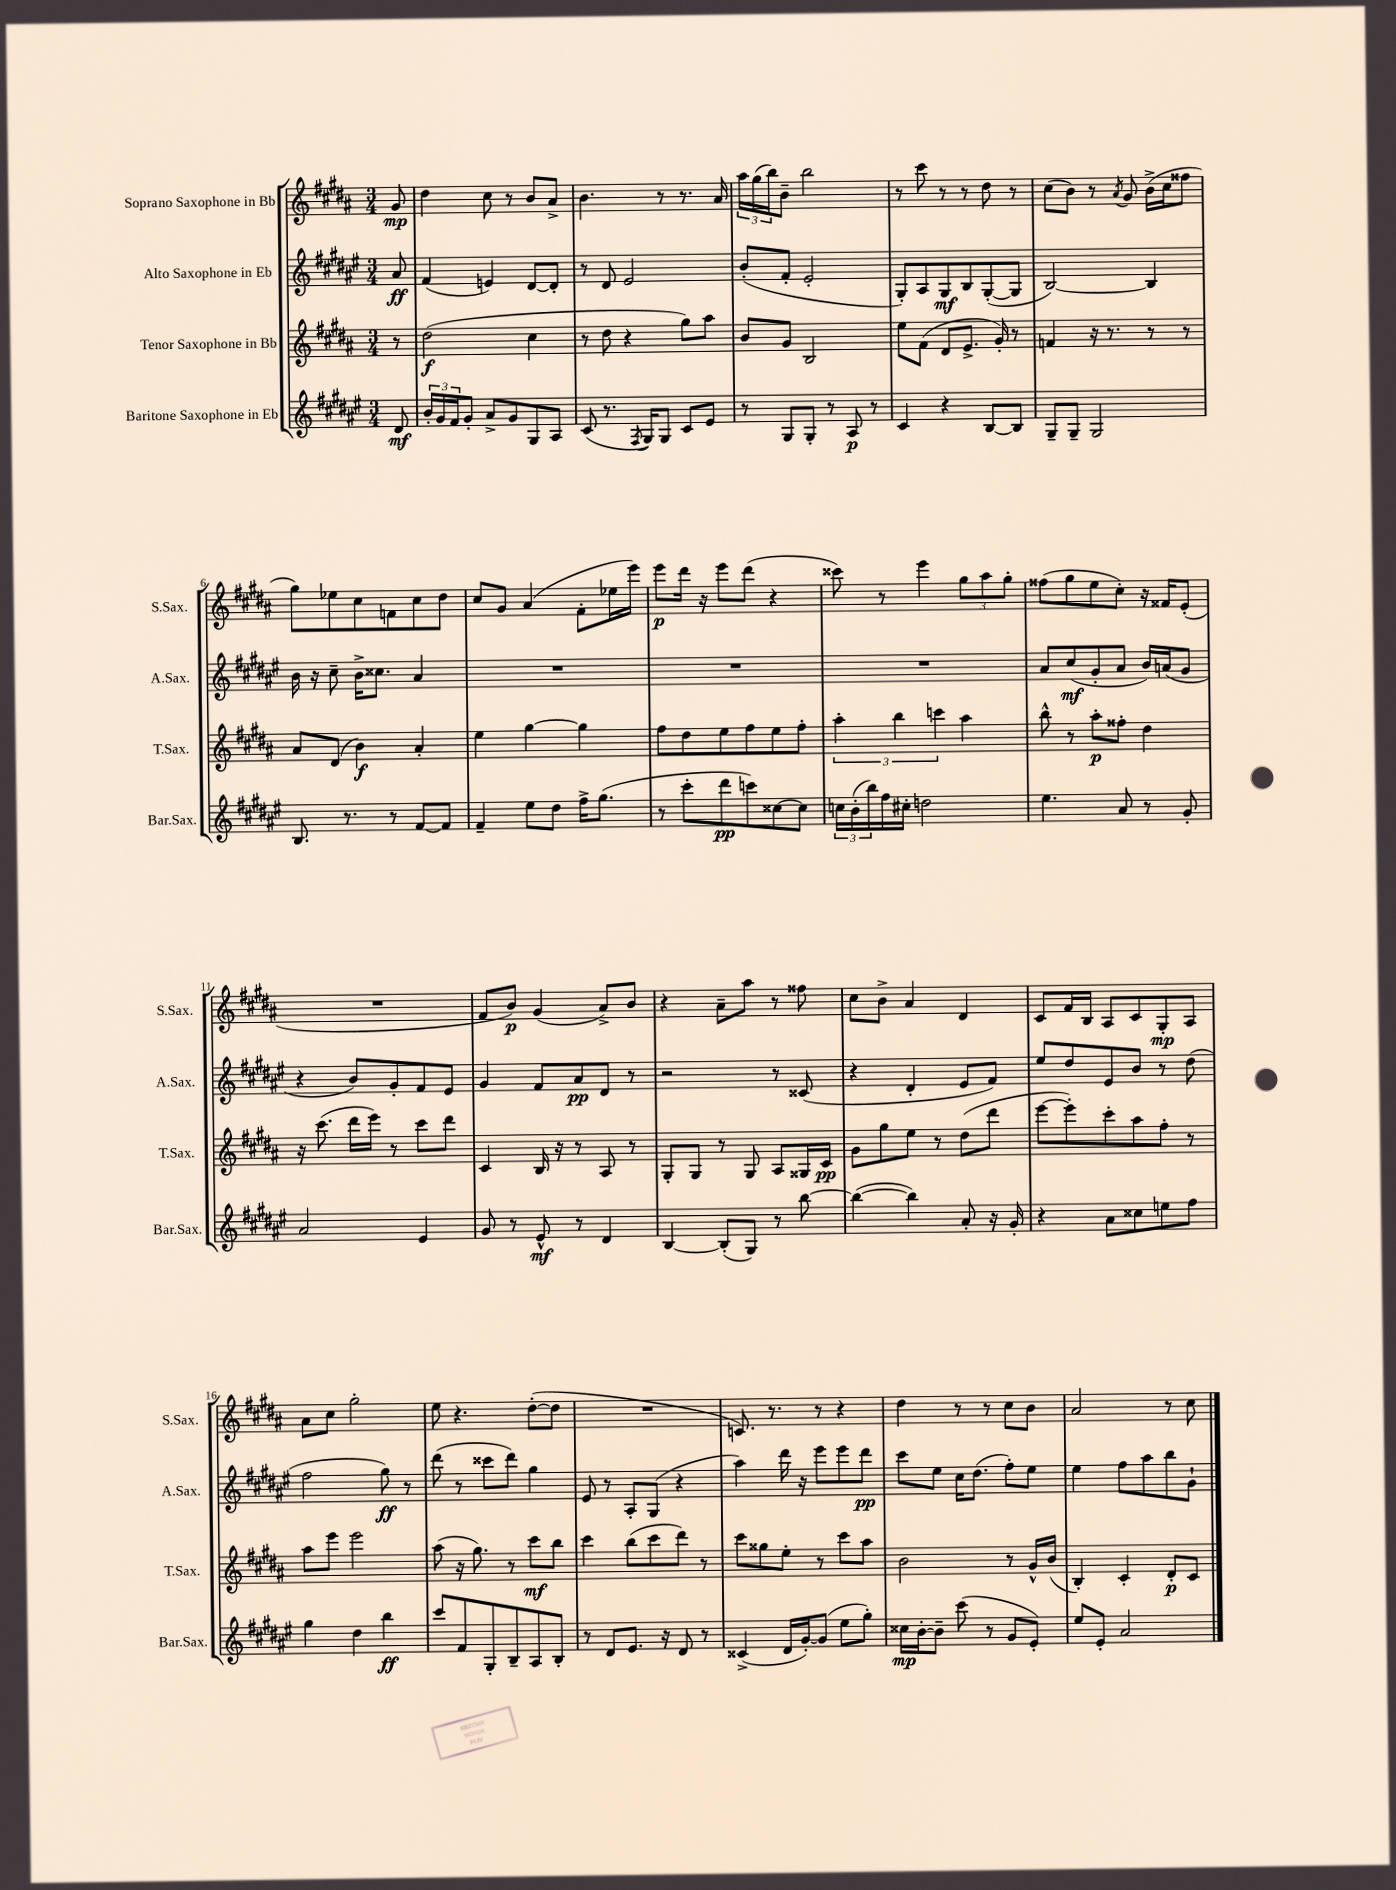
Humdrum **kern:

**kern	**kern	**kern	**kern
*staff4	*staff3	*staff2	*staff1
*clefG2	*clefG2	*clefG2	*clefG2
*k[f#c#g#d#a#e#]	*k[f#c#g#d#a#]	*k[f#c#g#d#a#e#]	*k[f#c#g#d#a#]
*M3/4	*M3/4	*M3/4	*M3/4
8d#	8r	8a#	8g#
=	=	=	=
24b'	(2dd#	(4f#	4dd#
24g#	.	.	.
24f#	.	.	.
8g#'	.	.	.
8a#^	.	4e)	8cc#
8g#	.	.	8r
8G#	4cc#	[8d#	8b
8A#	.	8d#']	8a#^
=	=	=	=
(8c#	8r	8r	4.b
8.r	8dd#	8d#	.
.	4r	2e#	.
8qF#	.	.	.
16G#)	.	.	.
8G#	.	.	8r
8c#	8gg#)	.	8.r
8e#	8aa#	.	.
.	.	.	16a#
=	=	=	=
8r	8b	(8b'	24aa#
.	.	.	(24gg#
.	.	.	24bb)
8G#	8g#	8f#'	8b~
8G#'	2B	2e#'	2bb
8r	.	.	.
8A#	.	.	.
8r	.	.	.
=	=	=	=
4c#	8ee	8G#')	8r
.	(8f#	8A#	8ccc#
4r	8d#	8G#	8r
.	8.e^	8B	8r
[8B	.	([8G#'	8dd#
.	16g#')	.	.
8B]	8r	8G#]	8r
=	=	=	=
8G#~	4f	[2B)	(8cc#
8G#~	.	.	8b)
2G#	16r	.	8r
.	8.r	.	.
.	.	.	8qa#
.	.	.	8g#
.	8r	4B]	(16b^
.	.	.	16cc#
.	8r	.	8ff##
=	=	=	=
8.B	8a#	16b	8gg#)
.	.	16r	.
.	(8d#	8cc#~	8ee-
8.r	.	.	.
.	4b)	16b^	8cc#
.	.	8.cc##	.
8r	.	.	8f
[8f#	4a#'	4a#	8cc#
8f#]	.	.	8dd#
=	=	=	=
4f#~	4ee	2.r	8cc#
.	.	.	8g#
8ee#	[4gg#	.	(4a#
8dd#	.	.	.
16ff#^	4gg#]	.	8f#'
(8.gg#	.	.	.
.	.	.	16ee-
.	.	.	16eee)
=	=	=	=
8r	8ff#	2.r	8eee
8ccc#'	8dd#	.	16ddd#
.	.	.	16r
8ddd#	8ee	.	8eee
8ccc)	8ff#	.	(8ddd#
[8cc##	8ee	.	4r
8cc##]	8ff#'	.	.
=	=	=	=
24cc	6aa#'	2.r	8ccc##)
(24b'	.	.	.
24bb)	.	.	.
16ff#	.	.	8r
.	6bb	.	.
16cc#'	.	.	.
2dd	.	.	4eee
.	6ccc	.	.
.	4aa#	.	12gg#
.	.	.	12aa#
.	.	.	12gg#'
=	=	=	=
4.ee#	8bb^^	8a#	(8ff##
.	8r	(8cc#	8gg#
.	8aa#'	8g#'	8ee
8a#	8ff##'	8a#	8cc#')
8r	4dd#	16b)	16r
.	.	(16a	16f##
8g#'	.	8g#	(8e'
=	=	=	=
2a#	16r	4r	2.r
.	(8.ccc#	.	.
.	16ddd#	8b)	.
.	16eee)	.	.
.	8r	8g#'	.
4e#	8ccc#	8f#	.
.	8ddd#	8e#	.
=	=	=	=
8g#	4c#	4g#	8f#
8r	.	.	8b)
8e#^^	16B	8f#	(4g#
.	16r	.	.
8r	8r	8a#	.
4d#	8A#	8d#	8a#^)
.	8r	8r	8b
=	=	=	=
[4B	8G#'	2r	4r
.	8G#	.	.
(8B']	8r	.	8a#~
8G#)	8G#	.	8aa#
8r	8A#	8r	8r
[8bb	16G##	(8c##	8ff##
.	16c#	.	.
=	=	=	=
(4bb_	8g#	4r	8cc#
.	8gg#	.	8b^
4bb])	8ee	4d#'	4a#
.	8r	.	.
8a#'	(8dd#	8e#	4d#
16r	8ddd#	8f#)	.
16g#'	.	.	.
=	=	=	=
4r	[8eee	8ee#	8c#
.	8eee'])	8dd#	16f#
.	.	.	16B
8a#	8ccc#'	8e#	8A#
8cc##	8aa#	8b	8c#
8ee	8ff#'	8r	8G#'
8ff#	8r	(8dd#	8A#
=	=	=	=
4gg#	8aa#	2ff#	8a#
.	8eee	.	8cc#
4dd#	2eee	.	2gg#'
4bb	.	8gg#)	.
.	.	8r	.
=	=	=	=
8ccc#	(8aa#	(8ddd#	8ee
8f#	16r	8r	4.r
.	8.gg#)	.	.
8G#'	.	8ccc##	.
8B~	8r	8ddd#)	.
8A#	8ccc#	4gg#	([8dd#'
8B'	8bb	.	8dd#]
=	=	=	=
8r	4ccc#	8e#	2.r
8d#	.	8r	.
8.e#	(8bb	8A#'	.
.	8ccc#	(8G#	.
16r	.	.	.
8d#	8ddd#)	4r	.
8r	8r	.	.
=	=	=	=
(4c##^	8ccc#	4aa#)	8.c)
.	8gg##	.	.
.	.	.	8.r
16d#	8ee'	16ddd#	.
[16g#')	.	16r	.
(8g#]	8r	8eee#	8r
8ee#	8ccc#	8eee#	4r
8gg#')	8aa#	8ddd#	.
=	=	=	=
16cc##	2b	8ccc#	4dd#
[16b'	.	.	.
8b~]	.	8ee#	.
(8ccc#	.	16cc#	8r
.	.	(8.dd#	.
8r	.	.	8r
8g#	8r	8ff#')	8cc#
8e#')	16g#^^	8ee#	8b
.	(16b	.	.
=	=	=	=
8ee#	4B')	4ee#	2a#
8e#'	.	.	.
2a#	4c#'	8ff#	.
.	.	8aa#	.
.	8d#'	8bb	8r
.	8c#	8g#`	8cc#
==	==	==	==
*-	*-	*-	*-
